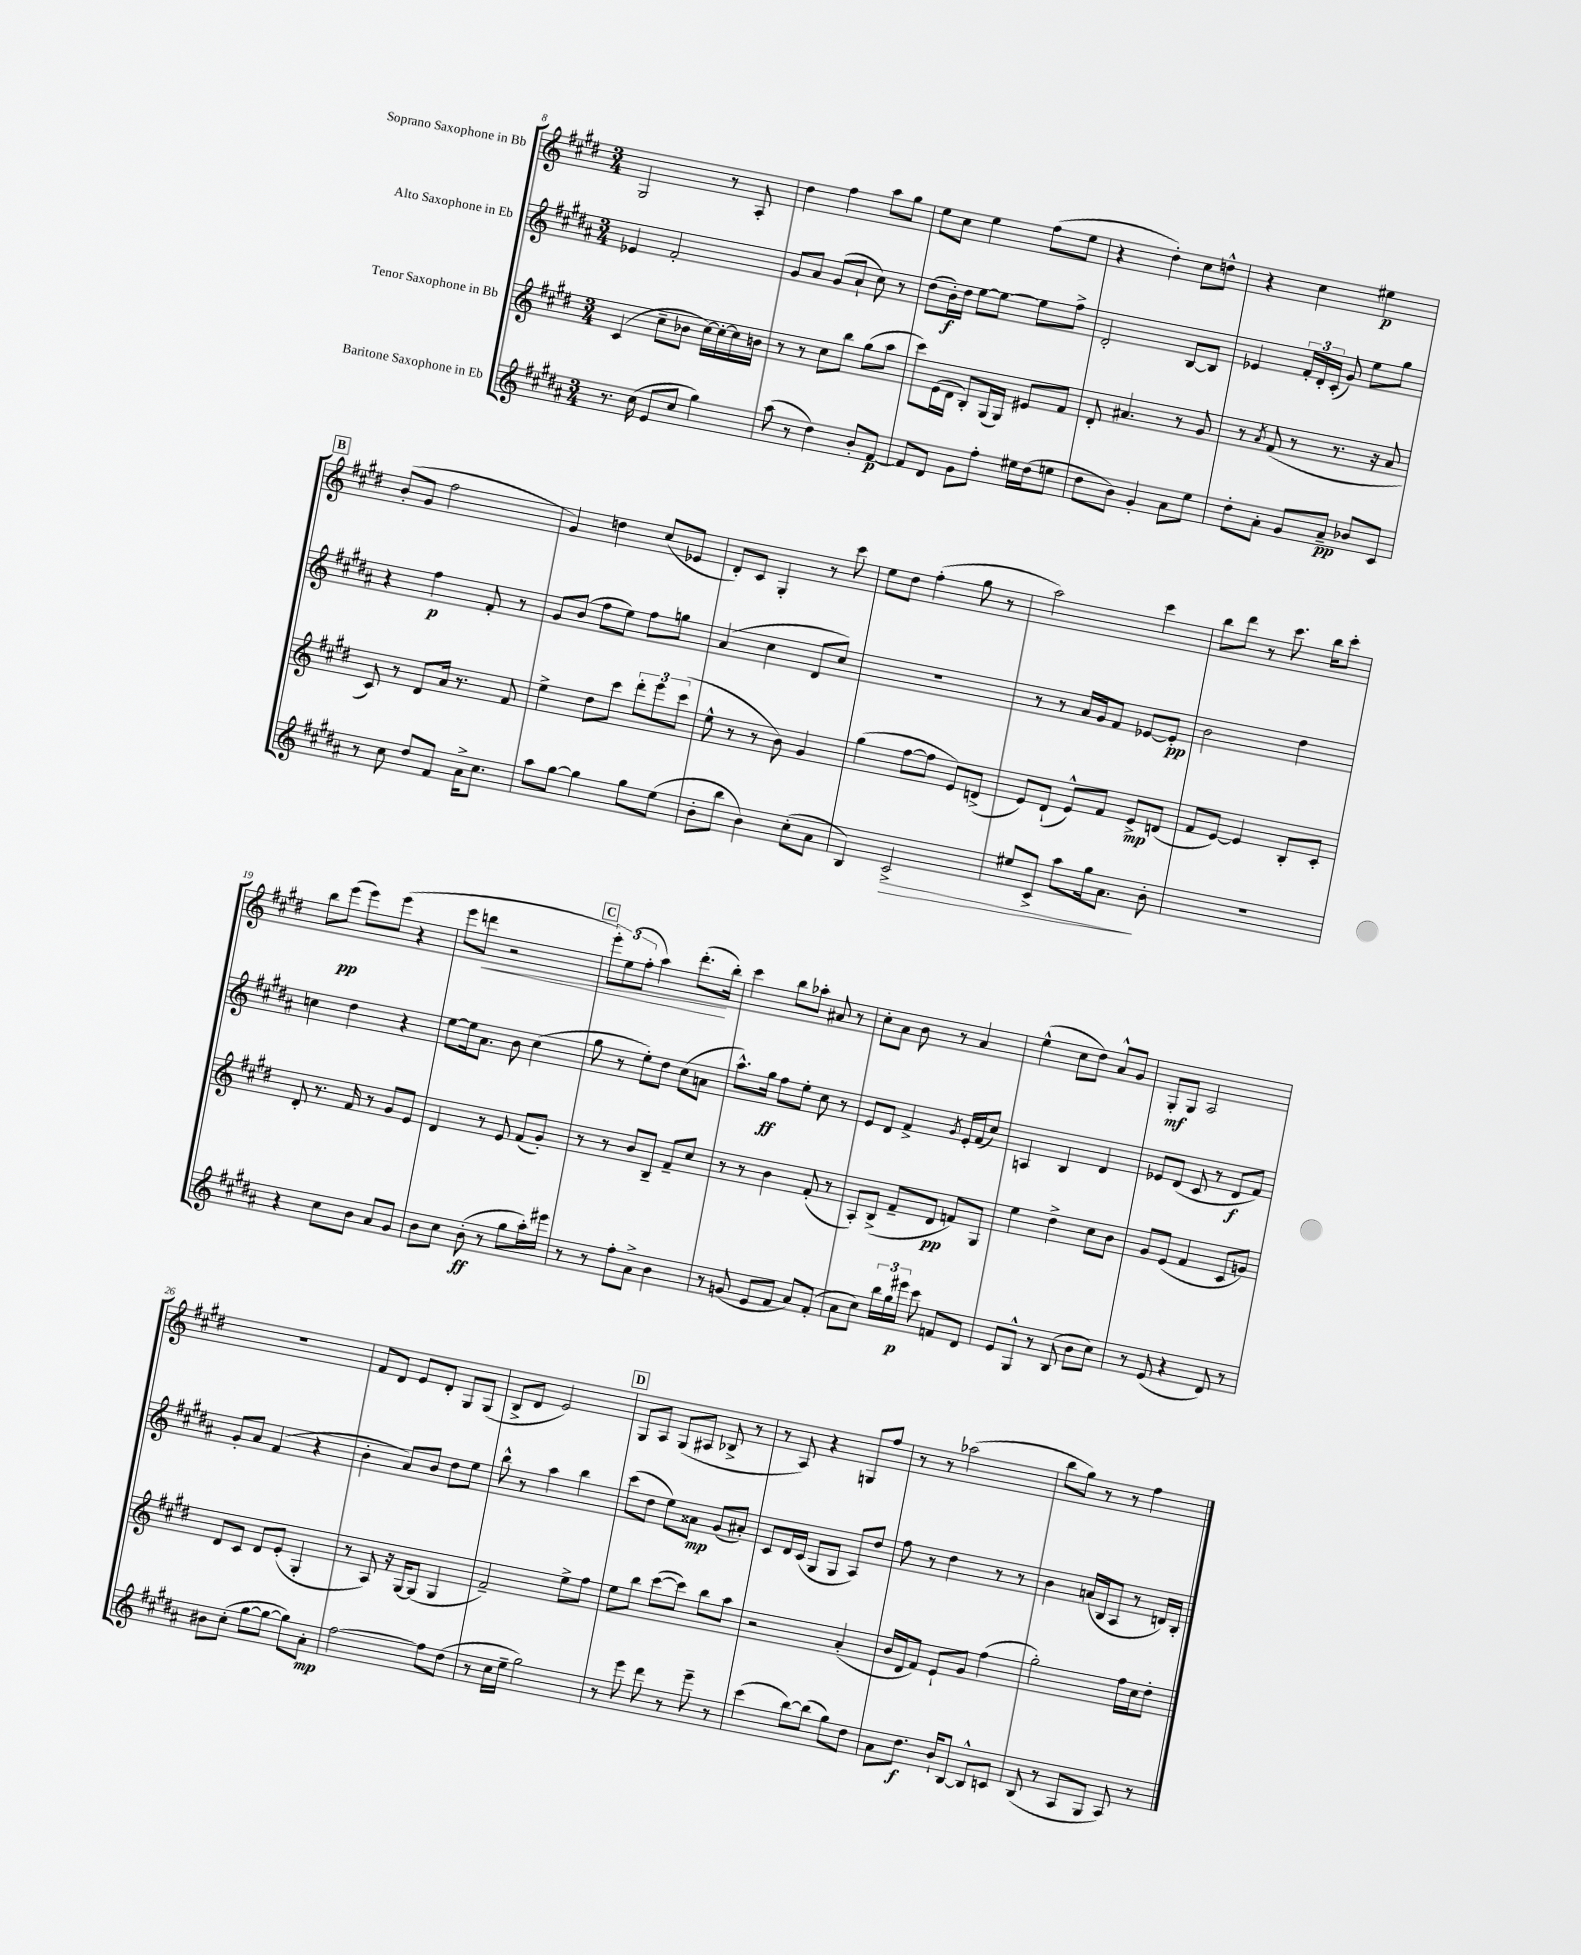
<<
\new StaffGroup <<
\new Staff = "s0" \with { instrumentName = "Soprano Saxophone in Bb" } {
    \clef treble \key e \major \numericTimeSignature \time 3/4
    \autoBeamOff gis2 r8 a8-. |
    dis''4 fis''4 a''8[ gis''8] |
    e''8[ cis''8] e''4 fis''8[( e''8] |
    r4 dis''4-.) cis''8[ d''8]-^ |
    r4 cis''4 eis''4\p |
    \mark \markup { \box "B" } b'8[-.( gis'8] fis''2 |
    gis'4) d''4 cis''8[( ees'8] |
    dis'8[-.) cis'8] gis4-. r8 cis'''8 |
    e''8[ dis''8] fis''4-.( gis''8 r8 |
    a''2) cis'''4 |
    b''8[ dis'''8] r8 cis'''8. b''16[ cis'''8]-. |
    b''8[ e'''8]\pp( e'''8[) e'''8]( r4 |
    e'''8[ d'''8]\< r2 |
    \mark \markup { \box "C" } \tuplet 3/2 { e'''8[-.) e''8( fis''8]-. } a''4) dis'''8.[-.\!( b''16]-.) |
    cis'''4 b''8[ aes''8]-. ais'8 r8 |
    cis''8[-. a'8] b'8 r8 a'4 |
    e''4-^( cis''8[ dis''8]) a'8[-^ gis'8] |
    gis8[-.\mf gis8] a2 |
    r2. |
    fis'8[ dis'8] e'8[ dis'8]-. gis8[ gis8]( |
    b8[-> dis'8] e'2) |
    \mark \markup { \box "D" } gis8[ a8] gis8[( ais8] bes8-> r8 |
    r8 a8) r4 g8[ fis''8] |
    r8 r8 aes''2( |
    b''8[ gis''8]) r8 r8 fis''4 \bar "|." |
}
\new Staff = "s1" \with { instrumentName = "Alto Saxophone in Eb" } {
    \clef treble \key b \major \numericTimeSignature \time 3/4
    \autoBeamOff ees'4 fis'2-. |
    gis'8[ ais'8] gis'8[( ais'8]-! cis''8) r8 |
    dis''8[( b'16-.\f) dis''16] e''8[~ e''8]~ e''8[ fis''8]-> |
    dis'2-. b8[~ b8] |
    ees'4 \tuplet 3/2 { fis'16[-. dis'16-. cis'16]-.( } gis'8) e''8[ gis''8] |
    \mark \markup { \box "B" } r4 fis''4\p fis'8-. r8 |
    gis'8[ b'8]( fis''8[ e''8]) fis''8[ g''8] |
    ais'4( cis''4 dis'8[ cis''8]) |
    R2. |
    r8 r8 ais'16[ gis'16 fis'8] ees'8[~ ees'8]-.\pp |
    b'2 dis''4 |
    c''4 dis''4 r4 |
    e''8[~ e''16 ais'8.] b'8 cis''4( |
    \mark \markup { \box "C" } gis''8 r8 e''8[-.) dis''8] cis''8[( a'8] |
    ais''8.[-^) gis''16]\ff fis''8[ e''8]-. cis''8 r8 |
    e'8[ dis'8] fis'4-> \acciaccatura { gis'8 } e'16[-. fis'16( cis''8]) |
    a4 b4 dis'4 |
    ees'8[ dis'8]( cis'8 r8 dis'8[\f fis'8]) |
    gis'8[-. ais'8] fis'4( r4 |
    b'4-. ais'8[) b'8] dis''8[ e''8] |
    b''8-^ r8 ais''4 b''4 |
    \mark \markup { \box "D" } cis'''8[( dis''8] e''8[) aisis'8]\mp gis'8[( ais'8]-.) |
    cis'8[ dis'16 cis'16]( gis8[ gis8] ais8[) dis''8] |
    fis''8 r8 dis''4 r8 r8 |
    b'4 a'16[( b16 ais8] r8 d'16[) b16]-. \bar "|." |
}
\new Staff = "s2" \with { instrumentName = "Tenor Saxophone in Bb" } {
    \clef treble \key e \major \numericTimeSignature \time 3/4
    \autoBeamOff cis'4( cis''8[-- bes'8] cis''16[~) cis''16~-. cis''16 b'16] |
    r8 r8 cis''8[ b''8] gis''8[( a''8] |
    cis'''8[) e'16( dis'16] b8[-.) gis16( gis16]) eis'8[ fis'8] |
    dis'8-. ais'4. r8 gis'8 |
    r8 \acciaccatura { a'8 } fis'8( r8 r8. r16 a'8 |
    \mark \markup { \box "B" } cis'8) r8 dis'8[ a'16] r8. fis'8 |
    e''4-> dis''8[ cis'''8] \tuplet 3/2 { dis'''8[-. e'''8 cis'''8]( } |
    e''8-^ r8 r8 b'8) gis'4 |
    gis''4( fis''8[~ fis''8] e'8[) d'8]->( |
    e'8[) dis'8]-!( e'8[-^) fis'8] e'8[->\mp d'8]( |
    fis'8[ e'8]~) e'4 b8[-. cis'8]-. |
    dis'8-. r8. fis'16 r8 gis'8[ e'8] |
    dis'4 r8 e'8 fis'8[( gis'8]-.) |
    \mark \markup { \box "C" } r8 r8 b'8[ b8]-- fis'8[-- cis''8] |
    r8 r8 b'4 fis'8-.( r8 |
    a8[-.) b8]->( fis'8[-- dis'8]\pp f'8[) gis8] |
    e''4 dis''4-> cis''8[ b'8] |
    gis'8[ e'8]( fis'4 cis'8[ g'8]) |
    dis'8[ cis'8] dis'8[ e'8]-.( gis4-. |
    r8 a8) r16 gis16[~ gis8]( gis4 |
    fis'2--) e''8[-> fis''8] |
    \mark \markup { \box "D" } e''8[ b''8] cis'''8[~( cis'''8]) b''8[ a''8] |
    r2 a'4-.( |
    b'16[ dis'16 fis'8]) e'8[-! gis'8] fis''4( |
    gis''2-.) fis''16[ cis''16 dis''8]-. \bar "|." |
}
\new Staff = "s3" \with { instrumentName = "Baritone Saxophone in Eb" } {
    \clef treble \key b \major \numericTimeSignature \time 3/4
    \autoBeamOff r8. cis''16( e'8[ cis''8] gis''4) |
    ais''8( r8 dis''4) b'8[-. fis'8]~\p |
    fis'8[ dis'8] gis'8[ fis''8]-. eis''16[ dis''16( e''8] |
    dis''8[ b'8]) gis'4-. ais'8[ e''8] |
    dis''8[-. ais'8]-. gis'8[ ais'8]--\pp bes'8[ cis'8] |
    \mark \markup { \box "B" } r8 cis''8 dis''8[ fis'8] ais'16[-> cis''8.] |
    ais''8[ gis''8]~ gis''4 gis''8[ e''8]( |
    b'8[-. b''8] b'4) cis''8[-.( ais'8] |
    b4) cis'2->\> |
    eis''8[ cis'8]-> ais''8[ gis''16 ais'8.]\! b'8-. |
    R2. |
    r4 cis''8[ b'8] ais'8[ gis'8] |
    b'8[ cis''8] b'8-.\ff( r8 gis''8[ ais''16-.) eis'''16] |
    \mark \markup { \box "C" } r8 r8 fis''8[-. ais'8]-> b'4 |
    r8 g'8( e'8[ fis'8] ais'8[) fis'8]-.( |
    ais'8[ cis''8]) \tuplet 3/2 { b''16[ gis''16 eis'''16]\p } cis'''8 f'8[ dis'8] |
    e'8[ gis8]-^ r8 b8( b'8[ cis''8]) |
    r8 e'8( r4 dis'8) r8 |
    bis'8[ cis''8]-.( gis''8[~ gis''8]~ gis''8[) ais'8]-.\mp |
    fis''2~ fis''8[ dis''8]( |
    r8 cis''16[ e''16]-- gis''2) |
    \mark \markup { \box "D" } r8 e'''8 dis'''8 r8 e'''8-- r8 |
    cis'''4( b''8[~) b''8]( gis''8[) dis''8] |
    ais'8[ dis''8.]\f b'16[-! b8]~ b8[-^ c'8] |
    b8( r8 ais8[ gis8] ais8) r8 \bar "|." |
}
>>
>>
\layout { \context { \Score currentBarNumber = #8 } }
